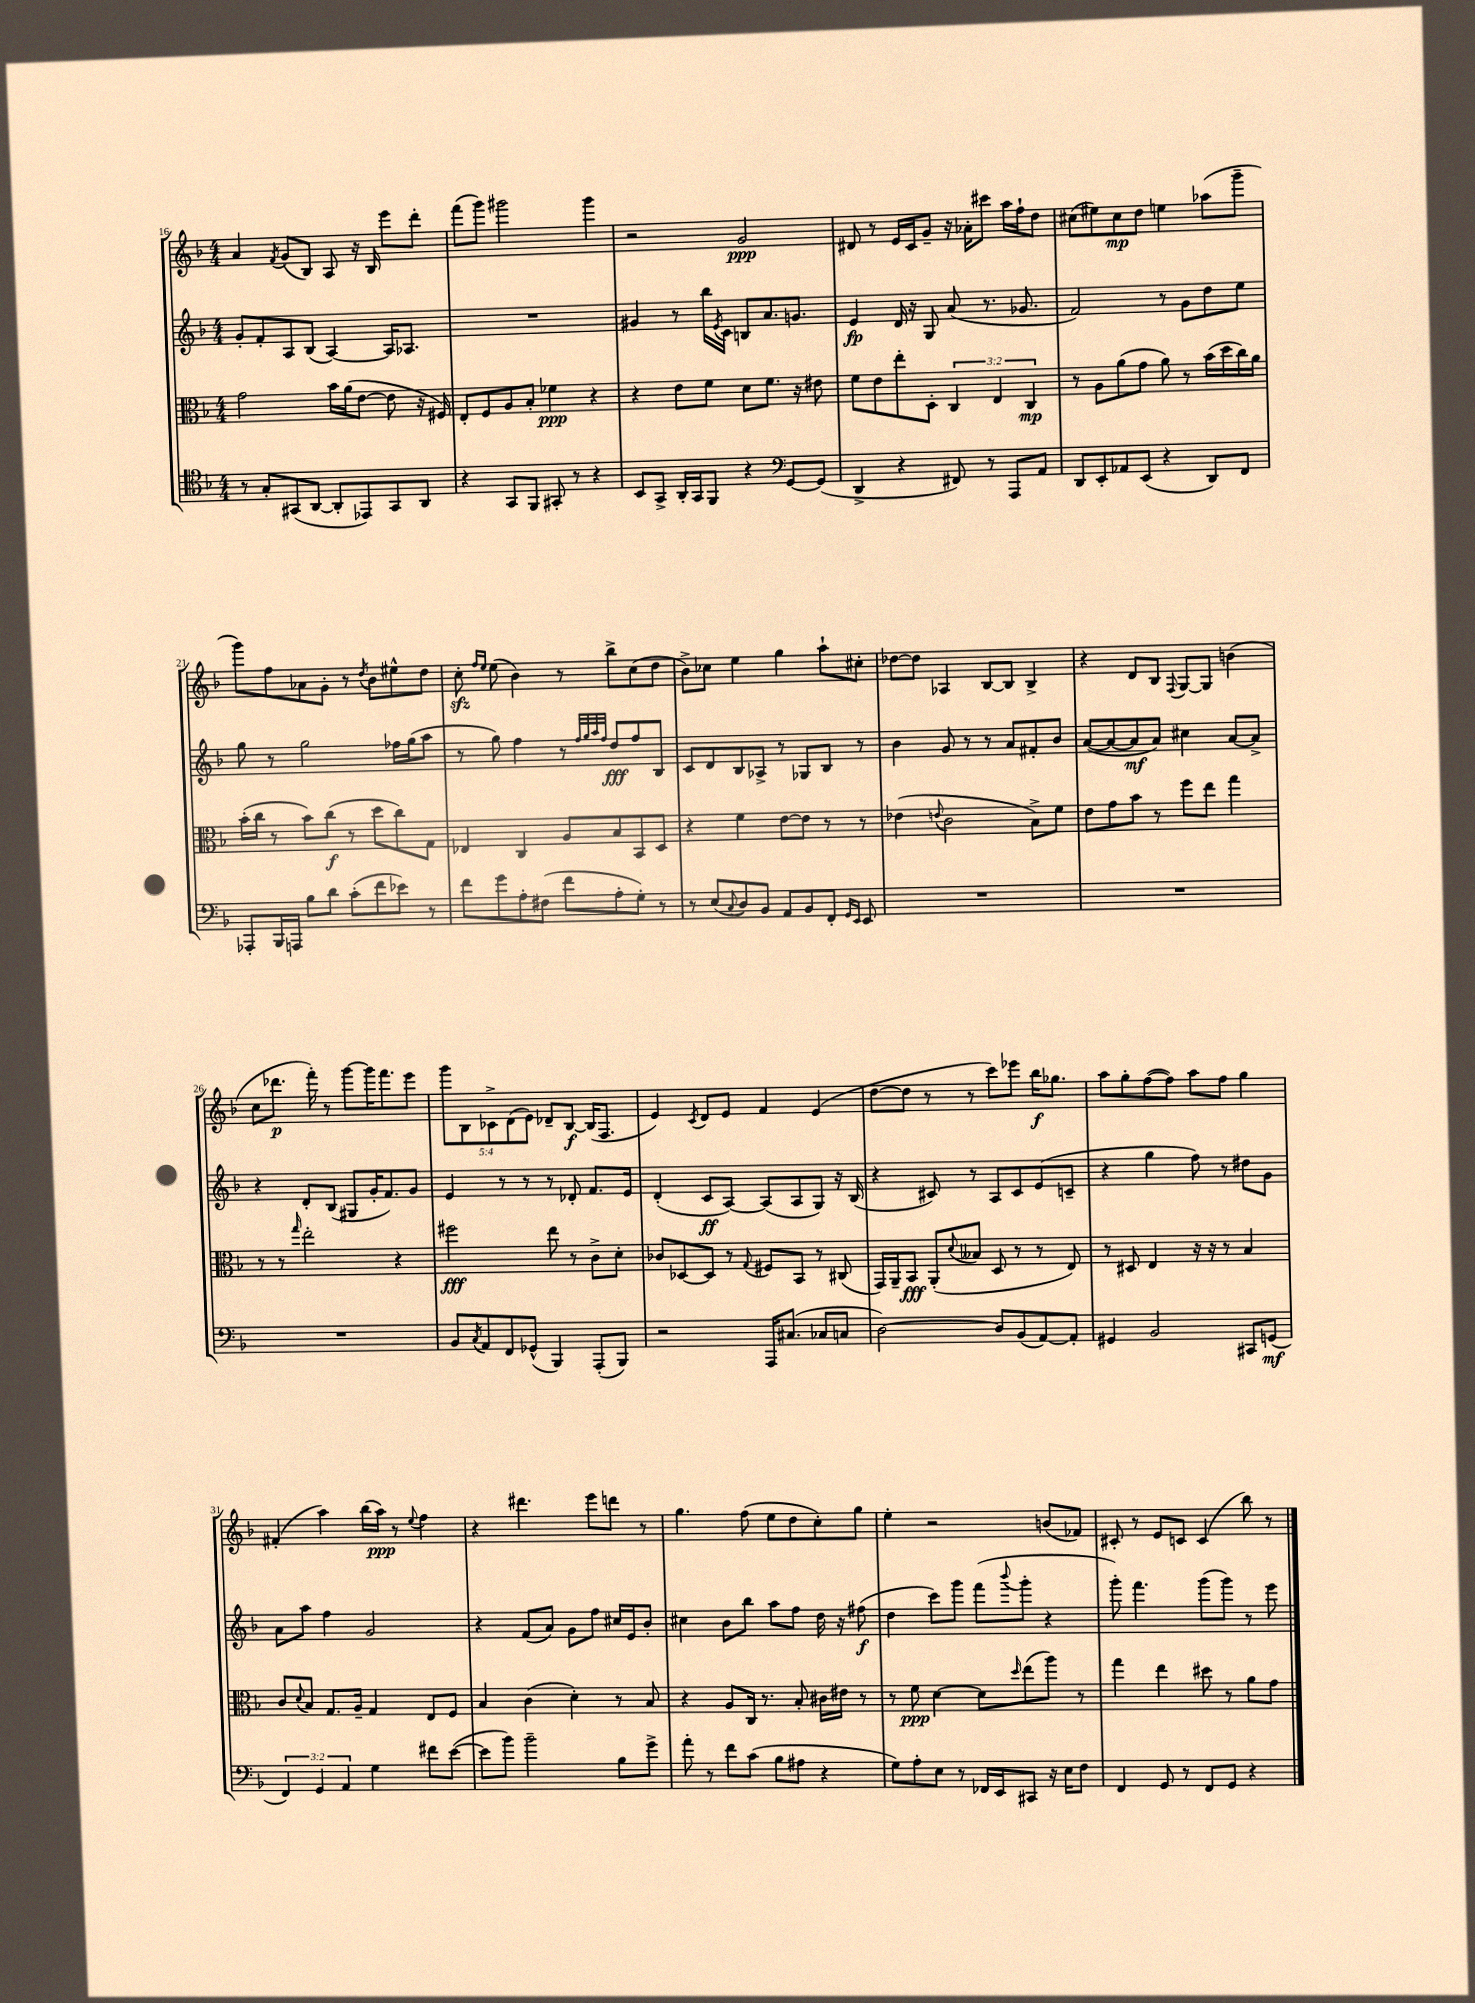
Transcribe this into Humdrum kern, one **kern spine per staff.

**kern	**kern	**kern	**kern
*staff4	*staff3	*staff2	*staff1
*clefC4	*clefC3	*clefG2	*clefG2
*k[b-]	*k[b-]	*k[b-]	*k[b-]
*M4/4	*M4/4	*M4/4	*M4/4
8r	2g	8g'	4a
8G'	.	8f'	.
.	.	.	8qf
(8GG#	.	8A	(8g
[8AA	.	(8B-	8B-)
8AA']	16b-	[4A)	8A
.	(16a	.	.
8EE-)	[8e	.	16r
.	.	.	16B-
8GG#	8e]	16A]	8eee
.	.	8.A-	.
8AA	16r	.	8ddd'
.	16F#)	.	.
=	=	=	=
4r	8E'	1r	(8fff
.	8F	.	8ggg)
8GG	8A	.	2ggg#
8FF	8B-'	.	.
8GG#'	4f-	.	.
8r	.	.	.
4r	4r	.	4ggg#
=	=	=	=
8BB-	4r	4g#	2r
8GG^	.	.	.
16AA'	8e	8r	.
16GG	.	.	.
8FF	8f	16bb-	.
.	.	8qe	.
.	.	16c	.
4r	8d	8B	2g
.	8.f	8.a	.
*clefF4	*	*	*
[8GG	.	.	.
.	16r	8.g	.
(8GG]	8e#	.	.
=	=	=	=
4DD^	8f	4e	8d#
.	8e	.	8r
4r	8ee'	16d	16e
.	.	16r	16c
.	8D'	8G	8g~
8FF#)	6C	(8a	16r
.	.	.	16a-'
8r	.	8.r	8ccc#
.	6E	.	.
8AAA	.	.	16aa
.	.	8.g-	16ff`
.	6C	.	.
8AA	.	.	8dd
=	=	=	=
8DD	8r	2f)	(8cc#
8EE'	8A	.	8ee#)
8AA-	(8a	.	8cc#
(8EE	8g	.	8dd
4r	8a)	8r	4ee
.	8r	8g	.
8DD)	(16b-	8dd	(8aa-
.	16dd	.	.
8FF	16cc)	8ee	8ggg~
.	16a	.	.
=	=	=	=
8AAA-'	(16b-'	8gg	8ggg)
.	16cc	.	.
16BBB-	8r	8r	8ff
16AAA	.	.	.
8B-	8b-)	2gg	8a-
8d	(8cc	.	8g'
(8c'	8r	.	8r
.	.	.	8qdd
8f	8dd	.	8b-
8e-)	8cc)	16ff-	8ee#^^
.	.	(16gg	.
8r	8G	8aa	8dd
=	=	=	=
8f	4E-	8r	8cc'
.	.	.	16qqff
.	.	.	16qqee
8g	.	8gg)	(8ee
8A'	4C	4ff	4b-)
(8F#	.	.	.
8f	8A	8r	8r
.	.	32qqff	.
.	.	32qqgg	.
.	.	32qqaa	.
.	.	32qqff	.
8A'	8B-	8dd	8bb-^
8G')	8BB-	8ff	(8cc
8r	8D	8B-	8dd
=	=	=	=
8r	4r	8c	8b-^)
(8E	.	8d	8cc-
8qqC	.	.	.
8D)	4f	8B-	4ee
8BB-	.	8A-^	.
8AA	[8e	8r	4gg
8BB-	8e]	8G-	.
8FF'	8r	8B-	8aa`
16qqGG	.	.	.
16qqEE	.	.	.
8EE	8r	8r	8cc#'
=	=	=	=
1r	(4e-	4b-	[8dd-
.	.	.	8dd-]
.	8qqe	.	.
.	2c	8g	4A-
.	.	8r	.
.	.	8r	[8B-
.	.	8a	8B-]
.	8B-^)	8f#'	4B-^
.	8f	8b-	.
=	=	=	=
1r	8e	([8a	4r
.	8g	8a_	.
.	8b-	8a]	8d
.	8r	8a)	8B-
.	.	.	8qqF
.	8ff	4cc#	[8G
.	8ee	.	8G]
.	4gg	[8a	(4b
.	.	8a^]	.
=	=	=	=
1r	8r	4r	8cc
.	8r	.	8.ddd-
.	16qqgg	.	.
.	2ee'	8d'	.
.	.	.	16fff')
.	.	(8B-	8r
.	.	8G#	[8ggg
.	.	16g'	16ggg]
.	.	8.f)	8.fff
.	4r	.	.
.	.	8g	8eee
=	=	=	=
8BB-	2ff#	4e	10ggg
.	.	.	10B-
8qC	.	.	.
8AA	.	.	.
.	.	.	10c-^
8FF	.	8r	.
.	.	.	(10d
(8GG-^^	.	8r	.
.	.	.	10e)
4BBB-)	8ee	8r	8d-~
.	8r	8d-'	[8B-
(8AAA'	8c^	8.f	(16B-]
.	.	.	8.F
8BBB-)	8d'	.	.
.	.	16e	.
=	=	=	=
2r	8c-	(4d'	4e)
.	[8D-	.	.
.	.	.	8qc
.	8D-]	8c	8d
.	8r	[8A)	8e
.	8qqG	.	.
16AAA	8F#	(8A]	4f
(8.C#	.	.	.
.	8BB-	8A	.
8C-	8r	8G)	(4e
8C	(8C#	16r	.
.	.	(16B-	.
=	=	=	=
[2D)	16GG)	4r	[8dd
.	16AA~	.	.
.	8BB-	.	8dd]
.	(8AA'	8c#)	8r
.	8qqd	.	.
.	8B--	8r	8r
8D]	8D	8A	8ccc)
(8BB-	8r	8c#	8eee-
[8AA)	8r	(8e	16bb-
.	.	.	8.gg-
8AA']	8E)	8c~	.
=	=	=	=
4GG#	8r	4r	8aa
.	8D#	.	8gg'
2BB-	4E	4gg	([8ff
.	.	.	8ff])
.	16r	8ff)	8aa
.	16r	.	.
.	8r	8r	8ff
8CC#	4B-	8dd#	4gg
(8GG	.	8g	.
=	=	=	=
6FF)	8c	8a	(4f#'
.	8qqd	.	.
.	8B-	8aa	.
6GG	.	.	.
.	8.G	4ff	4aa)
6AA	.	.	.
.	16A~	.	.
4G	4G	2g	(16bb-
.	.	.	16aa)
.	.	.	8r
.	.	.	8qqee
8f#	8E	.	4ff
([8e	8F	.	.
=	=	=	=
8e]	4B-	4r	4r
8b-)	.	.	.
2b-~	(4c	(8f	4.ddd#
.	.	8a)	.
.	4d')	8g	.
.	.	8ff	8eee
8B-	8r	16cc#	8ddd
.	.	16e	.
8g^	8B-	8b-'	8r
=	=	=	=
8a'	4r	4cc#	4.gg
8r	.	.	.
8f	8A	8b-	.
(8c	16C	8bb-	(8ff
.	8.r	.	.
8B-	.	8aa	8ee
8A#	8B-'	8ff	8dd
4r	16c#	16dd	8cc')
.	16e#	16r	.
.	8r	(8ff#	8gg
=	=	=	=
8G)	8r	4dd	4ee'
8A'	8f	.	.
8E	[4d	8ccc)	2r
8r	.	8ggg	.
16FF-	8d]	(8fff	.
16EE	.	.	.
.	16qqdd	8qqbbb-	.
8CC#	(8ee	8ggg'	.
16r	8aa)	4r	(8b
16E	.	.	.
8F	8r	.	8f-)
=	=	=	=
4FF	4gg	8ggg')	8c#'
.	.	4.fff	8r
8GG	4ee	.	8e
8r	.	.	8c
8FF	8dd#	(8ggg	(4c
8GG	8r	8ggg)	.
4r	8a	8r	8bb-)
.	8g	8eee	8r
==	==	==	==
*-	*-	*-	*-
